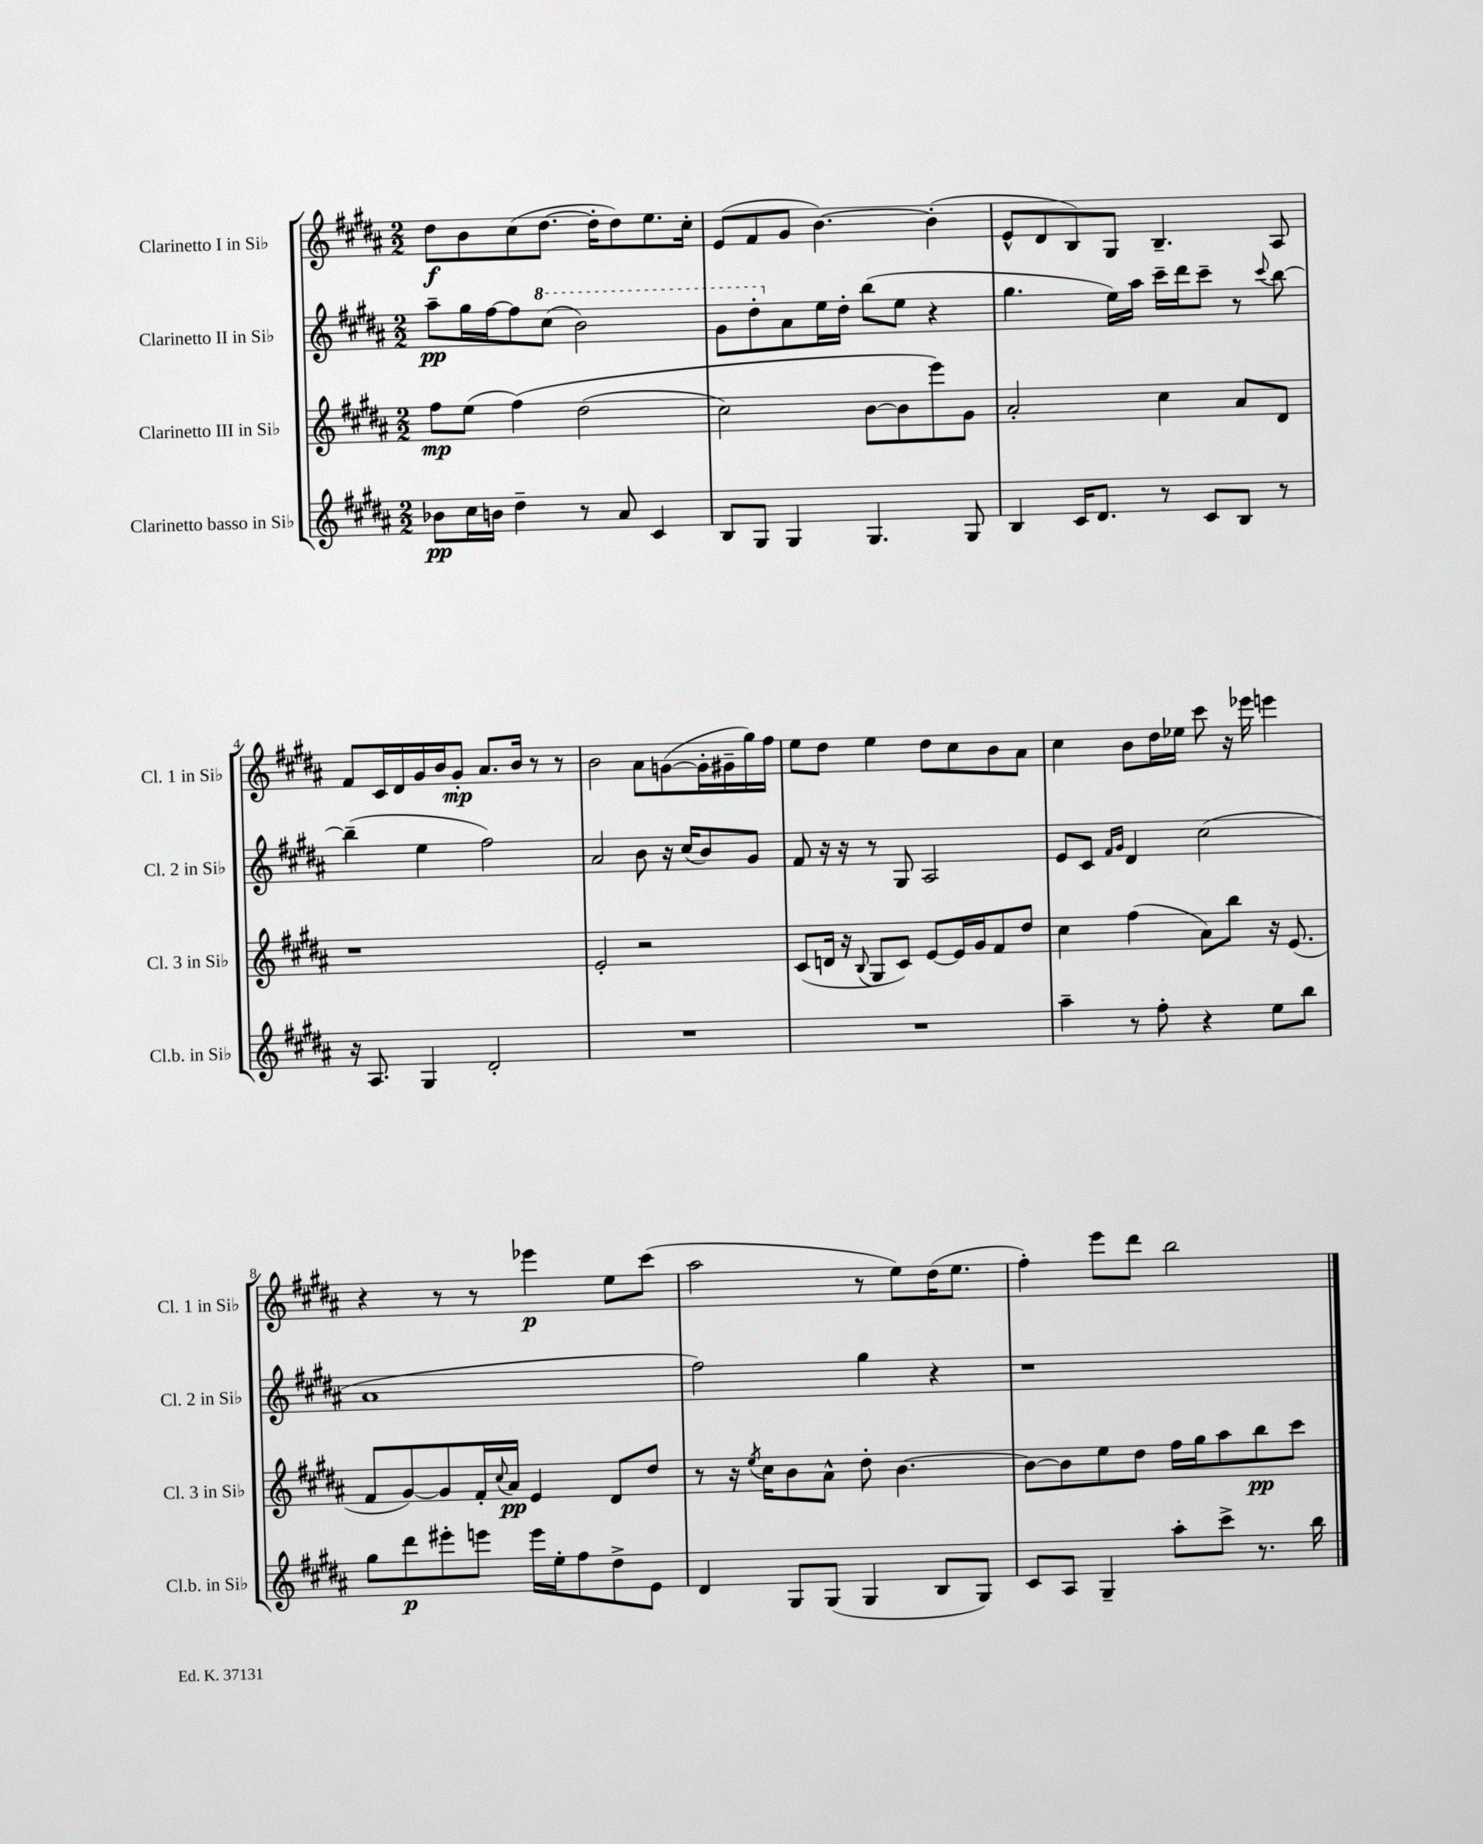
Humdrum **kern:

**kern	**dynam	**kern	**dynam	**kern	**dynam	**kern	**dynam
*part4	*part4	*part3	*part3	*part2	*part2	*part1	*part1
*staff4	*staff4	*staff3	*staff3	*staff2	*staff2	*staff1	*staff1
*I"Clarinetto basso in Si♭	*	*I"Clarinetto III in Si♭	*	*I"Clarinetto II in Si♭	*	*I"Clarinetto I in Si♭	*
*I'Cl.b. in Si♭	*	*I'Cl. 3 in Si♭	*	*I'Cl. 2 in Si♭	*	*I'Cl. 1 in Si♭	*
*clefG2	*	*clefG2	*	*clefG2	*	*clefG2	*
*k[f#c#g#d#a#]	*	*k[f#c#g#d#a#]	*	*k[f#c#g#d#a#]	*	*k[f#c#g#d#a#]	*
*M2/2	*	*M2/2	*	*M2/2	*	*M2/2	*
=1	=1	=1	=1	=1	=1	=1	=1
8b-X\L	pp	8ff#\L	mp	8aa#~\L	pp	8dd#\L	f
16cc#\L	.	(8ee\J	.	16gg#\L	.	8b\	.
16bn\JJ	.	.	.	[16ff#\J	.	.	.
4dd#~\	.	(4ff#\)	.	8ff#\]	.	(8cc#\	.
*	*	*	*	*8va	*	*	*
.	.	.	.	(8ccc#\J	.	[8.dd#\J	.
8r	.	(2dd#\	.	2bb\)	.	.	.
.	.	.	.	.	.	16dd#'\KL]	.
8a#/	.	.	.	.	.	8dd#\)	.
4c#/	.	.	.	.	.	8.ee\	.
.	.	.	.	.	.	16cc#'\Jk	.
=2	=2	=2	=2	=2	=2	=2	=2
8B/L	.	2cc#\)	.	8gg#\L	.	(8e/L	.
8G#/J	.	.	.	8ddd#'\	.	8f#/	.
*	*	*	*	*X8va	*	*	*
4G#/	.	.	.	8a#\	.	8g#/J	.
.	.	.	.	16ee\L	.	[4.b\)	.
.	.	.	.	16dd#'\JJ	.	.	.
4.G#/	.	[8b\L	.	(8bb\L	.	.	.
.	.	8b\]	.	8ee\J	.	.	.
.	.	8eee\)	.	4r	.	(4b'\]	.
8G#/	.	8g#\J	.	.	.	.	.
=3	=3	=3	=3	=3	=3	=3	=3
4B/	.	2a#'/	.	4.gg#\	.	8e^^/L	.
.	.	.	.	.	.	8d#/	.
16c#/KL	.	.	.	.	.	8B/)	.
8.d#/J	.	.	.	.	.	.	.
.	.	.	.	16ee\LL)	.	8G#/J	.
.	.	.	.	16aa#\JJ	.	.	.
8r	.	4cc#\	.	16ccc#~\LL	.	4.B~/	.
.	.	.	.	16ddd#\J	.	.	.
8c#/L	.	.	.	8ccc#~\J	.	.	.
8B/J	.	8a#/L	.	8r	.	.	.
.	.	.	.	8qqccc#/	.	.	.
8r	.	8d#/J	.	[8bb\	.	8A#/	.
!!LO:LB:g=z
=4	=4	=4	=4	=4	=4	=4	=4
16r	.	1r	.	(4bb~\]	.	8f#/L	.
8.A#/	.	.	.	.	.	.	.
.	.	.	.	.	.	16c#/L	.
.	.	.	.	.	.	16d#/	.
4G#/	.	.	.	4ee\	.	16g#/	.
.	.	.	.	.	.	16b/J	.
.	.	.	.	.	.	8g#'/J	mp
2d#'/	.	.	.	2ff#\)	.	8.a#/L	.
.	.	.	.	.	.	16b/Jk	.
.	.	.	.	.	.	8r	.
.	.	.	.	.	.	8r	.
=5	=5	=5	=5	=5	=5	=5	=5
1r	.	2e'/	.	2a#/	.	2b\	.
.	.	2r	.	8b\	.	8a#\L	.
.	.	.	.	16r	.	([8gn\	.
.	.	.	.	(16cc#/KL	.	.	.
.	.	.	.	8b/)	.	16g'\L]	.
.	.	.	.	.	.	16g#X~\	.
.	.	.	.	8g#/J	.	16gg#\)	.
.	.	.	.	.	.	16ff#\JJ	.
=6	=6	=6	=6	=6	=6	=6	=6
1r	.	(8c#/L	.	8f#/	.	8ee\L	.
.	.	16dn/Jk	.	16r	.	8dd#\J	.
.	.	16r	.	16r	.	.	.
.	.	8qqB/	.	.	.	.	.
.	.	8G#/L	.	8r	.	4ee\	.
.	.	8c#/J)	.	8G#/	.	.	.
.	.	[8e/L	.	2A#/	.	8dd#\L	.
.	.	16e/L]	.	.	.	8cc#\	.
.	.	16g#/J	.	.	.	.	.
.	.	8f#/	.	.	.	8b\	.
.	.	8dd#/J	.	.	.	8a#\J	.
=7	=7	=7	=7	=7	=7	=7	=7
4aa#~\	.	4cc#\	.	8e/L	.	4cc#\	.
.	.	.	.	8c#/J	.	.	.
.	.	.	.	16qqf#/LL	.	.	.
.	.	.	.	16qqg#/JJ	.	.	.
8r	.	(4ff#\	.	4d#/	.	8b\L	.
8ff#'\	.	.	.	.	.	16dd#\L	.
.	.	.	.	.	.	16ee-X\JJ	.
4r	.	8a#\L)	.	(2cc#\	.	8ccc#\	.
.	.	8bb\J	.	.	.	16r	.
.	.	.	.	.	.	16eee-X\	.
8ee\L	.	16r	.	.	.	4eeen\	.
.	.	(8.e/	.	.	.	.	.
8bb\J	.	.	.	.	.	.	.
!!LO:LB:g=z
=8	=8	=8	=8	=8	=8	=8	=8
8gg#\L	.	8f#/L	.	1a#	.	4r	.
8ddd#\	p	[8g#/)	.	.	.	.	.
8eee#X'\	.	8g#/]	.	.	.	8r	.
8eeen\J	.	16f#'/L	.	.	.	8r	.
.	.	8qqcc#/	.	.	.	.	.
.	.	16a#/JJ	pp	.	.	.	.
16eee\LL	.	4e/	.	.	.	4eee-X\	p
16ee'\J	.	.	.	.	.	.	.
8ff#\	.	.	.	.	.	.	.
8dd#^\	.	8d#/L	.	.	.	8ee\L	.
8e\J	.	8dd#/J	.	.	.	(8ccc#\J	.
=9	=9	=9	=9	=9	=9	=9	=9
4d#/	.	8r	.	2ff#\)	.	2aa#\	.
.	.	16r	.	.	.	.	.
.	.	8qee/	.	.	.	.	.
.	.	16cc#\KL	.	.	.	.	.
8G#/L	.	8b\	.	.	.	.	.
(8G#/J	.	8a#^^\J	.	.	.	.	.
4G#/	.	8dd#'\	.	4gg#\	.	8r	.
.	.	[4.b\	.	.	.	8ee\L)	.
8B/L	.	.	.	4r	.	(16dd#\K	.
.	.	.	.	.	.	8.ee\J	.
8G#/J)	.	.	.	.	.	.	.
=10	=10	=10	=10	=10	=10	=10	=10
8c#/L	.	8b\L_	.	1r	.	4ff#'\)	.
8A#/J	.	8b\]	.	.	.	.	.
4G#~/	.	8ee\	.	.	.	8eee\L	.
.	.	8dd#\J	.	.	.	8ddd#\J	.
8aa#'\L	.	16ff#\LL	.	.	.	2bb\	.
.	.	16gg#\J	.	.	.	.	.
8ccc#^\J	.	8aa#\	.	.	.	.	.
8.r	.	8bb\	pp	.	.	.	.
.	.	8ccc#\J	.	.	.	.	.
16bb\	.	.	.	.	.	.	.
==	==	==	==	==	==	==	==
*-	*-	*-	*-	*-	*-	*-	*-
